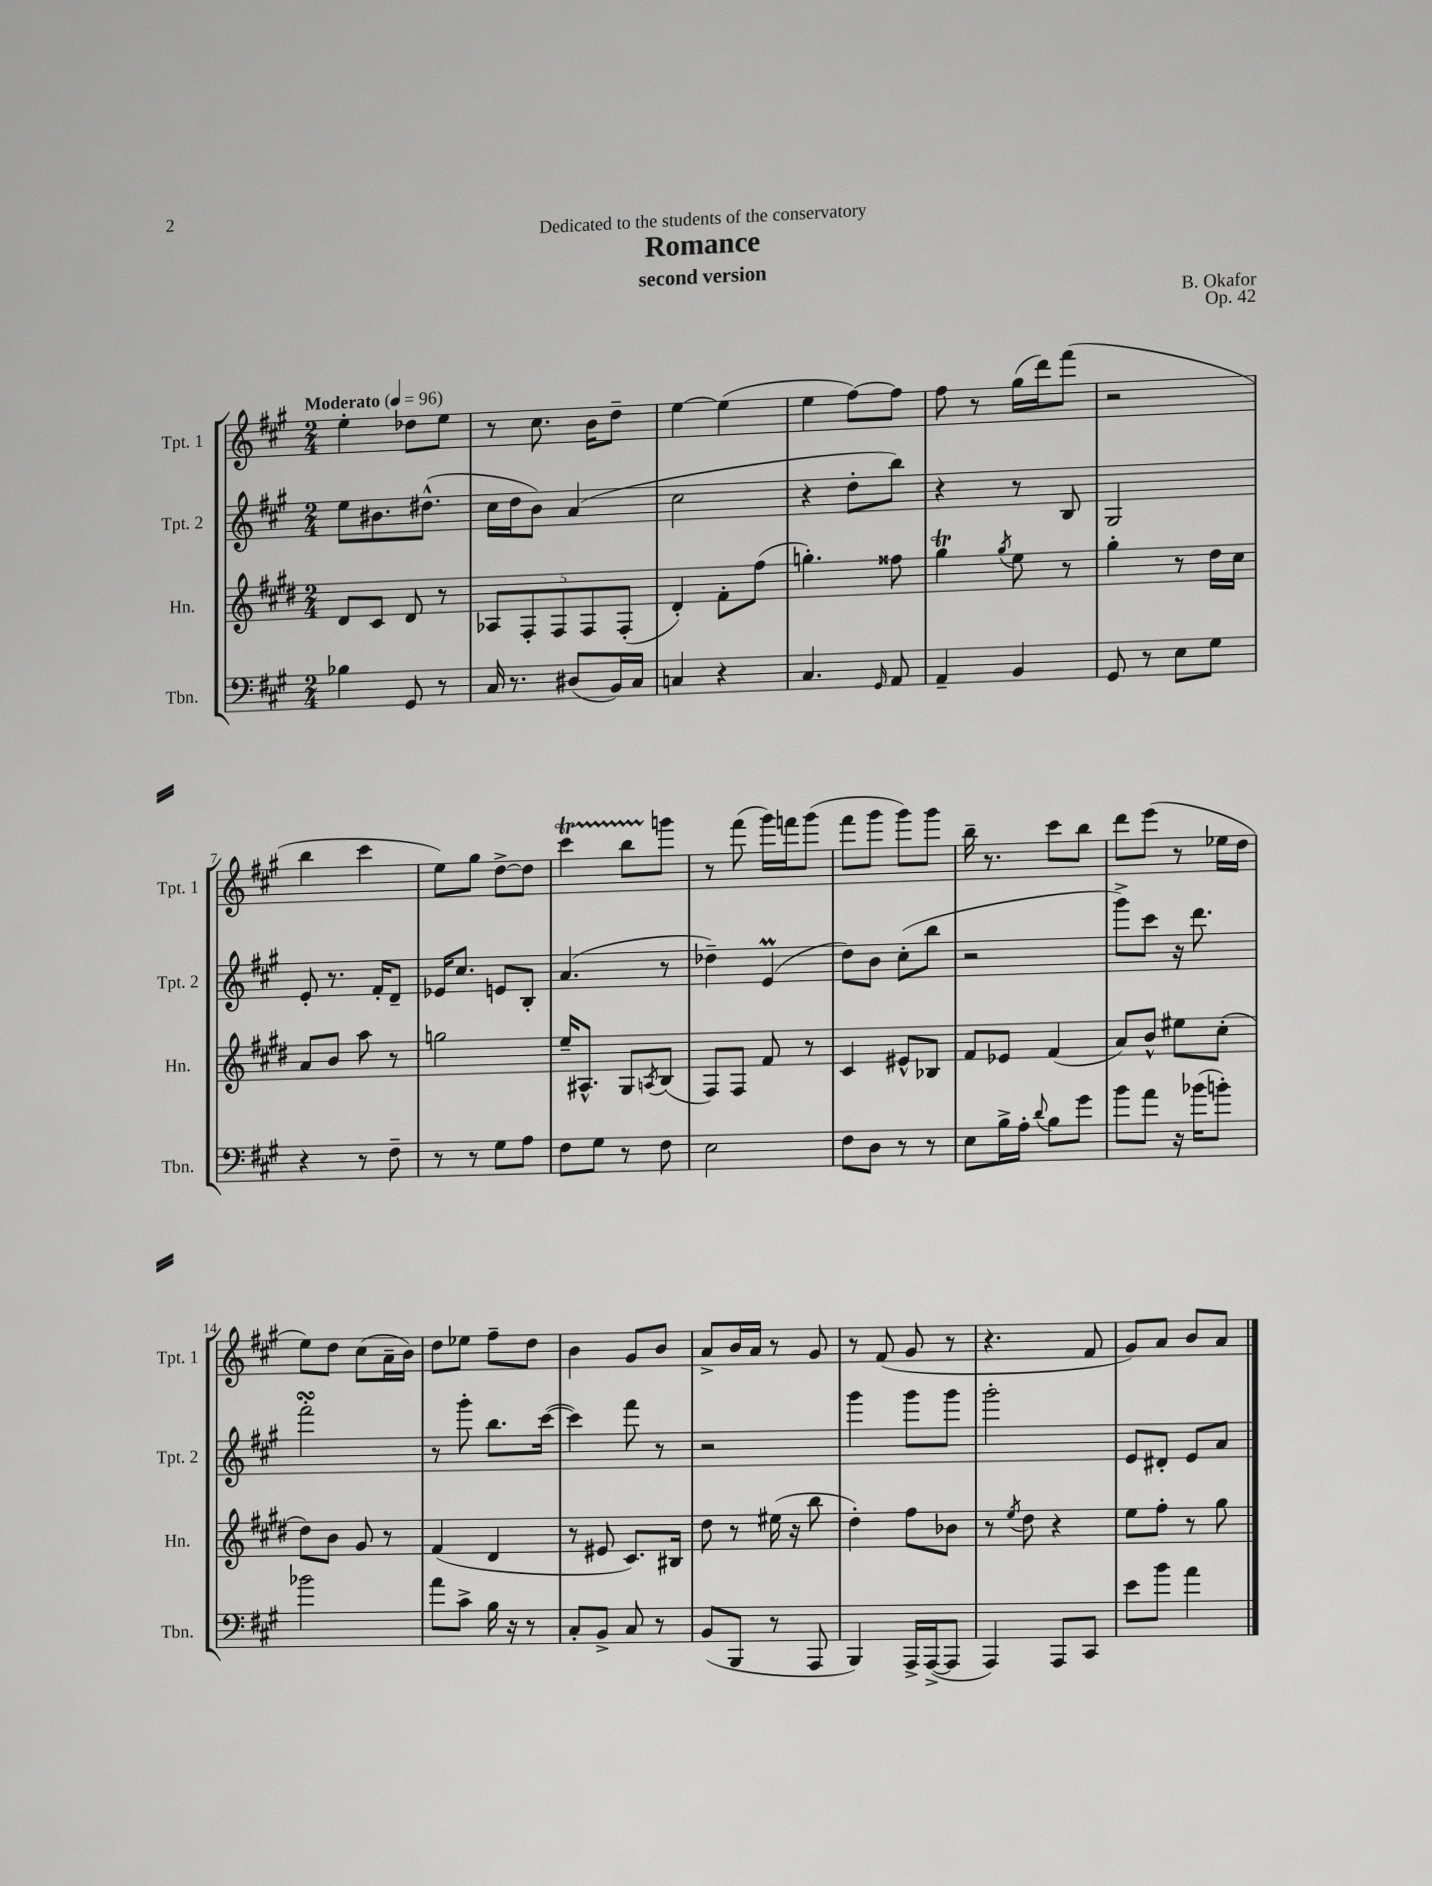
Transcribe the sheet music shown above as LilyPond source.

\header { title = "Romance" composer = "B. Okafor" subtitle = "second version" dedication = "Dedicated to the students of the conservatory" opus = "Op. 42" }
<<
\new StaffGroup <<
\new Staff = "s0" \with { instrumentName = "Tpt. 1" shortInstrumentName = "Tpt. 1" } {
    \clef treble \key a \major \numericTimeSignature \time 2/4 \tempo "Moderato" 4 = 96
    e''4-. des''8 e''8 |
    r8 cis''8. b'16 d''8-- |
    e''4~ e''4( |
    e''4 fis''8~) fis''8 |
    fis''8 r8 gis''16( d'''16) fis'''8( |
    r2 |
    b''4 cis'''4 |
    e''8) gis''8 d''8~-> d''8 |
    cis'''4\startTrillSpan b''8 g'''8\stopTrillSpan |
    r8 fis'''8( gis'''16) f'''16 gis'''8( |
    fis'''8 gis'''8 gis'''8) gis'''8 |
    b''16-- r8. cis'''8 b''8 |
    d'''8 e'''8( r8 ees''16 d''16 |
    e''8) d''8 cis''8( a'16-- b'16) |
    d''8 ees''8 fis''8-- d''8 |
    b'4 gis'8 b'8 |
    a'8-> b'16 a'16 r8 gis'8 |
    r8 fis'8( gis'8 r8 |
    r4. fis'8 |
    gis'8) a'8 b'8 a'8 \bar "|." |
}
\new Staff = "s1" \with { instrumentName = "Tpt. 2" shortInstrumentName = "Tpt. 2" } {
    \clef treble \key a \major \numericTimeSignature \time 2/4
    e''8 bis'8. dis''8.-^( |
    cis''16 d''16 b'8) a'4( |
    cis''2 |
    r4 d''8-. b''8) |
    r4 r8 b8 |
    gis2 |
    e'8-. r8. fis'16-. d'8-- |
    ees'16 cis''8. e'8 b8-. |
    a'4.( r8 |
    des''4--) e'4\prall( |
    d''8) b'8 cis''8-.( b''8 |
    r2 |
    gis'''8->) cis'''8 r16 d'''8. |
    fis'''2-.\turn |
    r8 gis'''8-. b''8. cis'''16~( |
    cis'''4) fis'''8 r8 |
    r2 |
    gis'''4 gis'''8 gis'''8 |
    gis'''2-. |
    e'8 dis'8-. e'8 a'8 \bar "|." |
}
\new Staff = "s2" \with { instrumentName = "Hn." shortInstrumentName = "Hn." } {
    \clef treble \key e \major \numericTimeSignature \time 2/4
    dis'8 cis'8 dis'8 r8 |
    \tuplet 5/4 { aes8 fis8-. fis8 fis8 fis8-.( } |
    dis'4-.) fis'8-. fis''8( |
    g''4.-.) fisis''8 |
    gis''4\trill \acciaccatura { gis''8 } e''8 r8 |
    gis''4-. r8 dis''16 cis''16 |
    a'8 b'8 a''8 r8 |
    g''2 |
    e''16-- ais8.-^ gis8 \acciaccatura { a8 } b8( |
    fis8) fis8 fis'8 r8 |
    cis'4 eis'8-^ bes8 |
    fis'8 ees'8 fis'4( |
    a'8) b'8-^ eis''8 cis''8-.( |
    dis''8) b'8 gis'8 r8 |
    fis'4( dis'4 |
    r8 eis'8 cis'8.) bis16 |
    dis''8 r8 eis''16( r16 b''8 |
    dis''4-.) fis''8 bes'8 |
    r8 \acciaccatura { e''8 } dis''8 r4 |
    e''8 fis''8-. r8 gis''8 \bar "|." |
}
\new Staff = "s3" \with { instrumentName = "Tbn." shortInstrumentName = "Tbn." } {
    \clef bass \key a \major \numericTimeSignature \time 2/4
    bes4 gis,8 r8 |
    cis16 r8. dis8( b,16) cis16 |
    c4 r4 |
    cis4. \grace { gis,16 } a,8 |
    a,4-- b,4 |
    gis,8 r8 e8 gis8 |
    r4 r8 fis8-- |
    r8 r8 gis8 a8 |
    fis8 gis8 r8 fis8 |
    e2 |
    fis8 d8 r8 r8 |
    e8 b16-> a16-. \appoggiatura { d'8 } b8 gis'8 |
    b'8 a'8 r16 bes'16( b'8-.) |
    bes'2 |
    a'8 cis'8-> b16 r16 r8 |
    cis8-. b,8-> cis8 r8 |
    b,8( b,,8 r8 a,,8 |
    b,,4) a,,16-> a,,16~->( a,,8 |
    a,,4) a,,8 cis,8 |
    e'8 b'8 a'4 \bar "|." |
}
>>
>>
